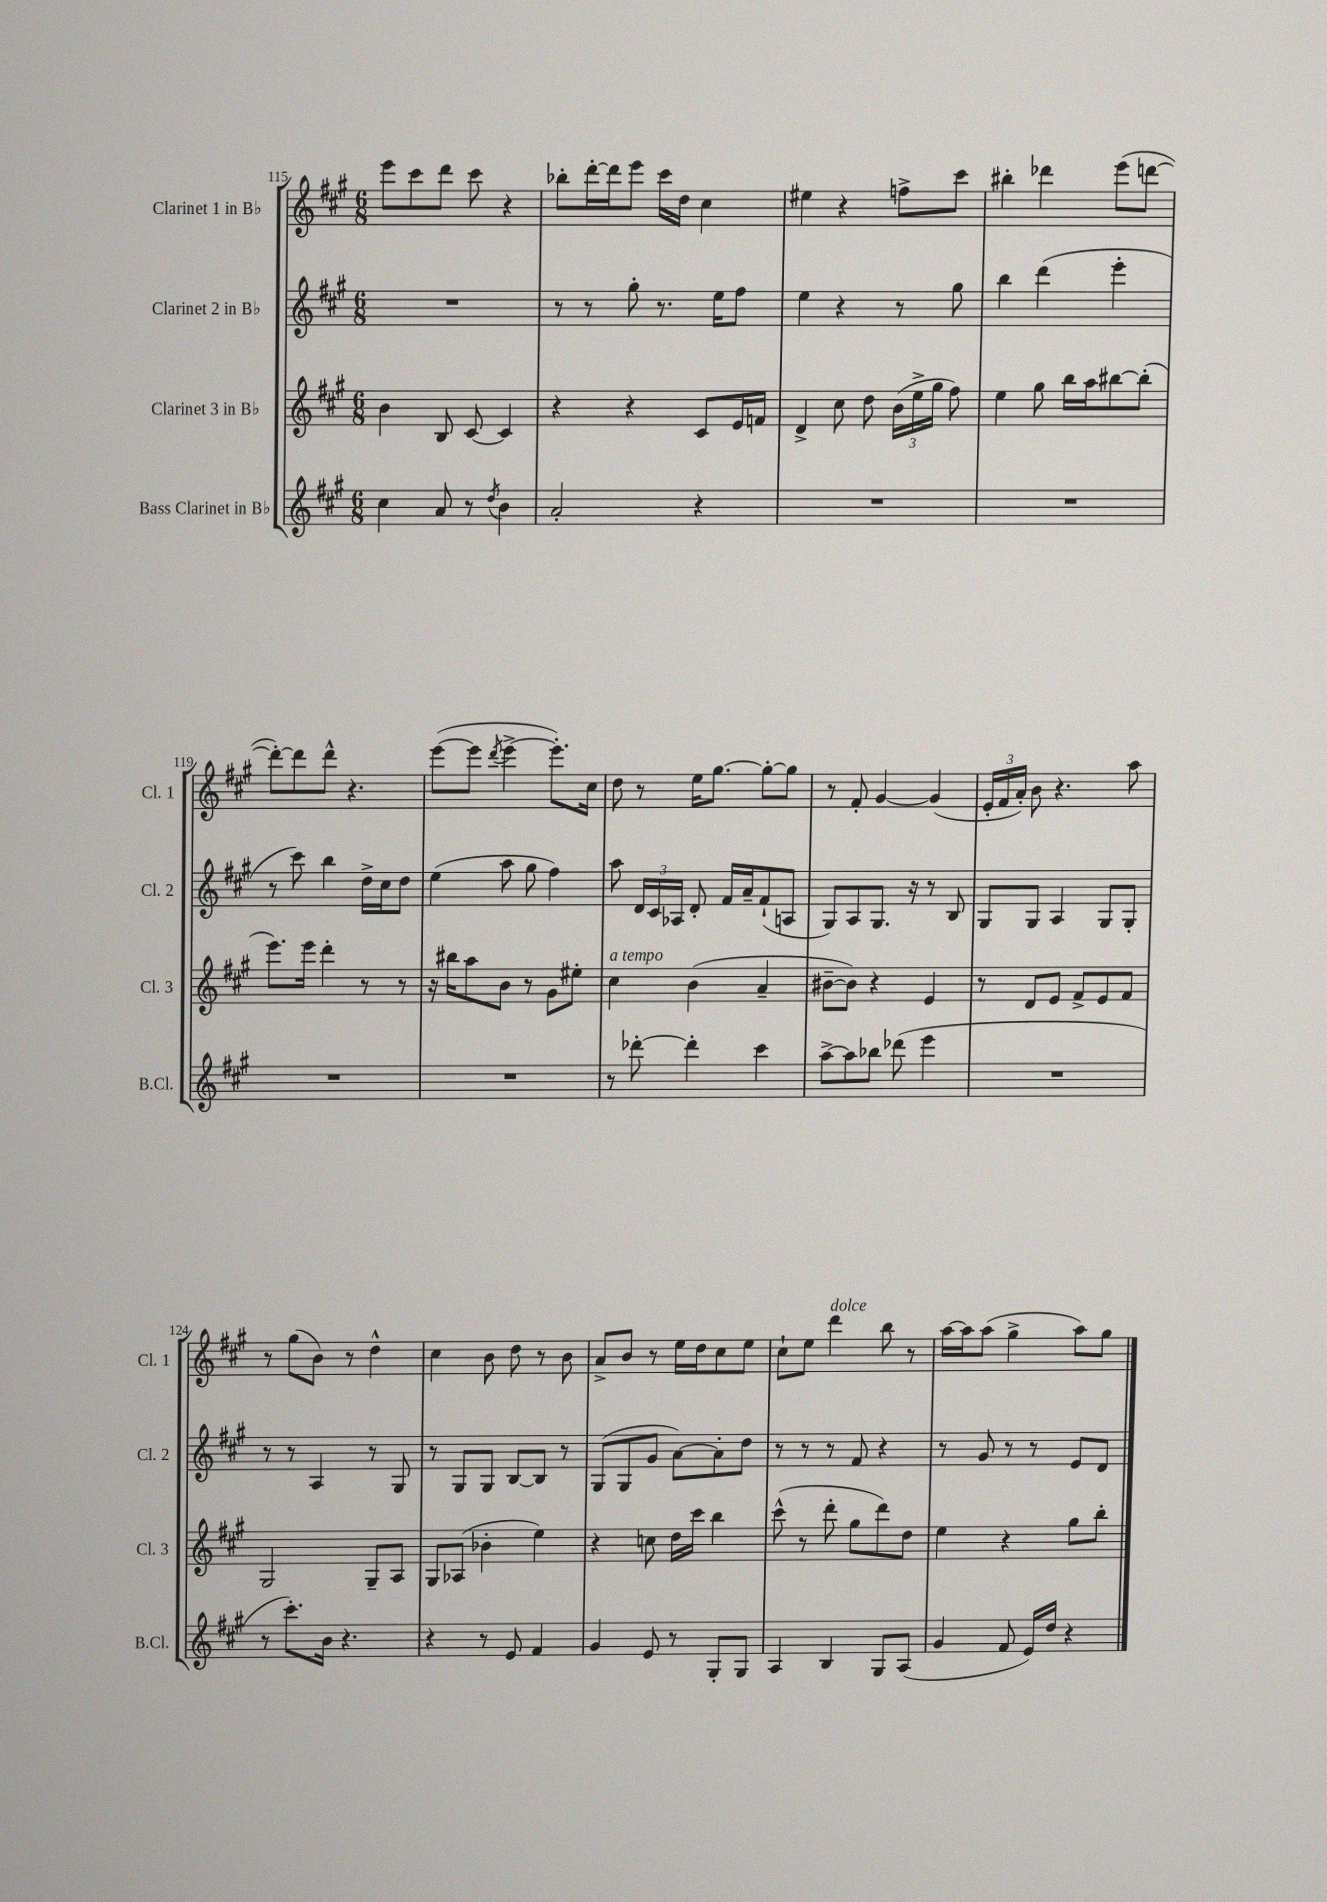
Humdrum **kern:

**kern	**kern	**kern	**kern
*part4	*part3	*part2	*part1
*staff4	*staff3	*staff2	*staff1
*I"Bass Clarinet in B♭	*I"Clarinet 3 in B♭	*I"Clarinet 2 in B♭	*I"Clarinet 1 in B♭
*I'B.Cl.	*I'Cl. 3	*I'Cl. 2	*I'Cl. 1
*clefG2	*clefG2	*clefG2	*clefG2
*k[f#c#g#]	*k[f#c#g#]	*k[f#c#g#]	*k[f#c#g#]
*M6/8	*M6/8	*M6/8	*M6/8
=115	=115	=115	=115
4cc#\	4b\	2.r	8eee\L
.	.	.	8ccc#\
8a/	8B/	.	8ddd\J
8r	[8c#/	.	8ccc#\
8qdd/	.	.	.
4b\	4c#/]	.	4r
=116	=116	=116	=116
2a'/	4r	8r	8bb-X'\L
.	.	8r	[16ddd'\L
.	.	.	16ddd\J]
.	4r	8gg#'\	8eee\J
.	.	8.r	16ccc#\LL
.	.	.	16dd\JJ
4r	8c#/L	.	4cc#\
.	.	16ee\KL	.
.	16e/L	8ff#\J	.
.	16fn/JJ	.	.
=117	=117	=117	=117
2.r	4d^/	4ee\	4ee#X\
.	8cc#\	4r	4r
.	8dd\	.	.
.	(24b\LL	8r	8ffn^\L
.	24ee^\	.	.
.	24gg#\JJ	.	.
.	8ff#\)	8gg#\	8ccc#\J
=118	=118	=118	=118
2.r	4ee\	4bb\	4bb#X'\
.	8gg#\	(4ddd\	4ddd-X\
.	16bb\LL	.	.
.	16aa\J	.	.
.	[8bb#X\	4eee'\	(8eee\L
.	(8bb#'\J]	.	[8dddn\J
!!LO:LB:g=z
=119	=119	=119	=119
2.r	8.eee\L)	8r	8ddd'\L_)
.	.	8ccc#\)	8ddd\]
.	16eee\Jk	.	.
.	4ddd'\	4bb\	8ddd^^\J
.	.	.	4.r
.	8r	16dd^\LL	.
.	.	16cc#\J	.
.	8r	8dd\J	.
=120	=120	=120	=120
2.r	16r	(4ee\	([8eee\L
.	16bb#X\KL	.	.
.	8aa\	.	8eee\J]
.	.	.	8qddd/
.	8b\J	8aa\	[4eee^\
.	8r	8gg#\	.
.	8g#\L	4ff#\)	8.eee'\L])
.	8ee#X'\J	.	.
.	.	.	16cc#\Jk
=121	=121	=121	=121
!	!LO:TX:a:i:t=a tempo	!	!
8r	4cc#\	8aa\	8dd\
[8ddd-X'\	.	24d/LL	8r
.	.	24c#/	.
.	.	24A-X/JJ	.
4ddd-'\]	(4b\	8d'/	16ee\KL
.	.	.	[8.gg#\J
.	.	16f#/LL	.
.	.	16a~/J	.
4ccc#\	4a~/	(8f#`/	8gg#'\L_
.	.	8An/J	8gg#\J]
=122	=122	=122	=122
[8aa^\L	[8b#X~\L	8G#/L)	8r
8aa\]	8b#\J])	8A/	8f#'/
8bb-X\J	4r	8.G#/J	[4g#/
(8ddd-X\	.	.	.
.	.	16r	.
4eee\	4e/	8r	(4g#/]
.	.	8B/	.
=123	=123	=123	=123
2.r	8r	8G#/L	24e'/LL
.	.	.	24f#/
.	.	.	24a'/JJ)
.	8d/L	8G#/J	8b\
.	8e/J	4A/	4.r
.	8f#^/L	.	.
.	8e/	8G#/L	.
.	8f#/J	8G#'/J	8aa\
!!LO:LB:g=z
=124	=124	=124	=124
8r	2G#/	8r	8r
8.ccc#'\L)	.	8r	(8gg#\L
.	.	4A/	8b\J)
16b\Jk	.	.	.
4.r	.	.	8r
.	8G#~/L	8r	4dd^^\
.	8A/J	8G#/	.
=125	=125	=125	=125
4r	8G#/L	8r	4cc#\
.	(8A-X/J	8G#/L	.
8r	4b-X'\	8G#/J	8b\
8e/	.	[8B/L	8dd\
4f#/	4ee\)	8B/J]	8r
.	.	8r	8b\
=126	=126	=126	=126
4g#/	4r	(8G#/L	8a^/L
.	.	8G#/	8b/J
8e/	8ccn\	8g#/J	8r
8r	16dd\LL	[8a\L)	16ee\LL
.	16ccc#\JJ	.	16dd\J
8G#'/L	4bb\	8a'\]	8cc#\
8G#/J	.	8dd\J	8ee\J
=127	=127	=127	=127
4A/	(8ccc#^^\	8r	8cc#`\L
.	8r	8r	8ee\J
!	!	!	!LO:TX:a:i:t=dolce
4B/	8ddd'\	8r	4ddd\
.	8gg#\L	8f#/	.
8G#/L	8ddd\)	4r	8bb\
(8A/J	8dd\J	.	8r
=128	=128	=128	=128
4g#/	4ee\	8r	[16aa\LL
.	.	.	16aa\J]
.	.	8g#/	(8aa\J
8f#/	4r	8r	4gg#^\
16e/LL)	.	8r	.
16dd/JJ	.	.	.
4r	8gg#\L	8e/L	8aa\L)
.	8bb'\J	8d/J	8gg#\J
==	==	==	==
*-	*-	*-	*-
